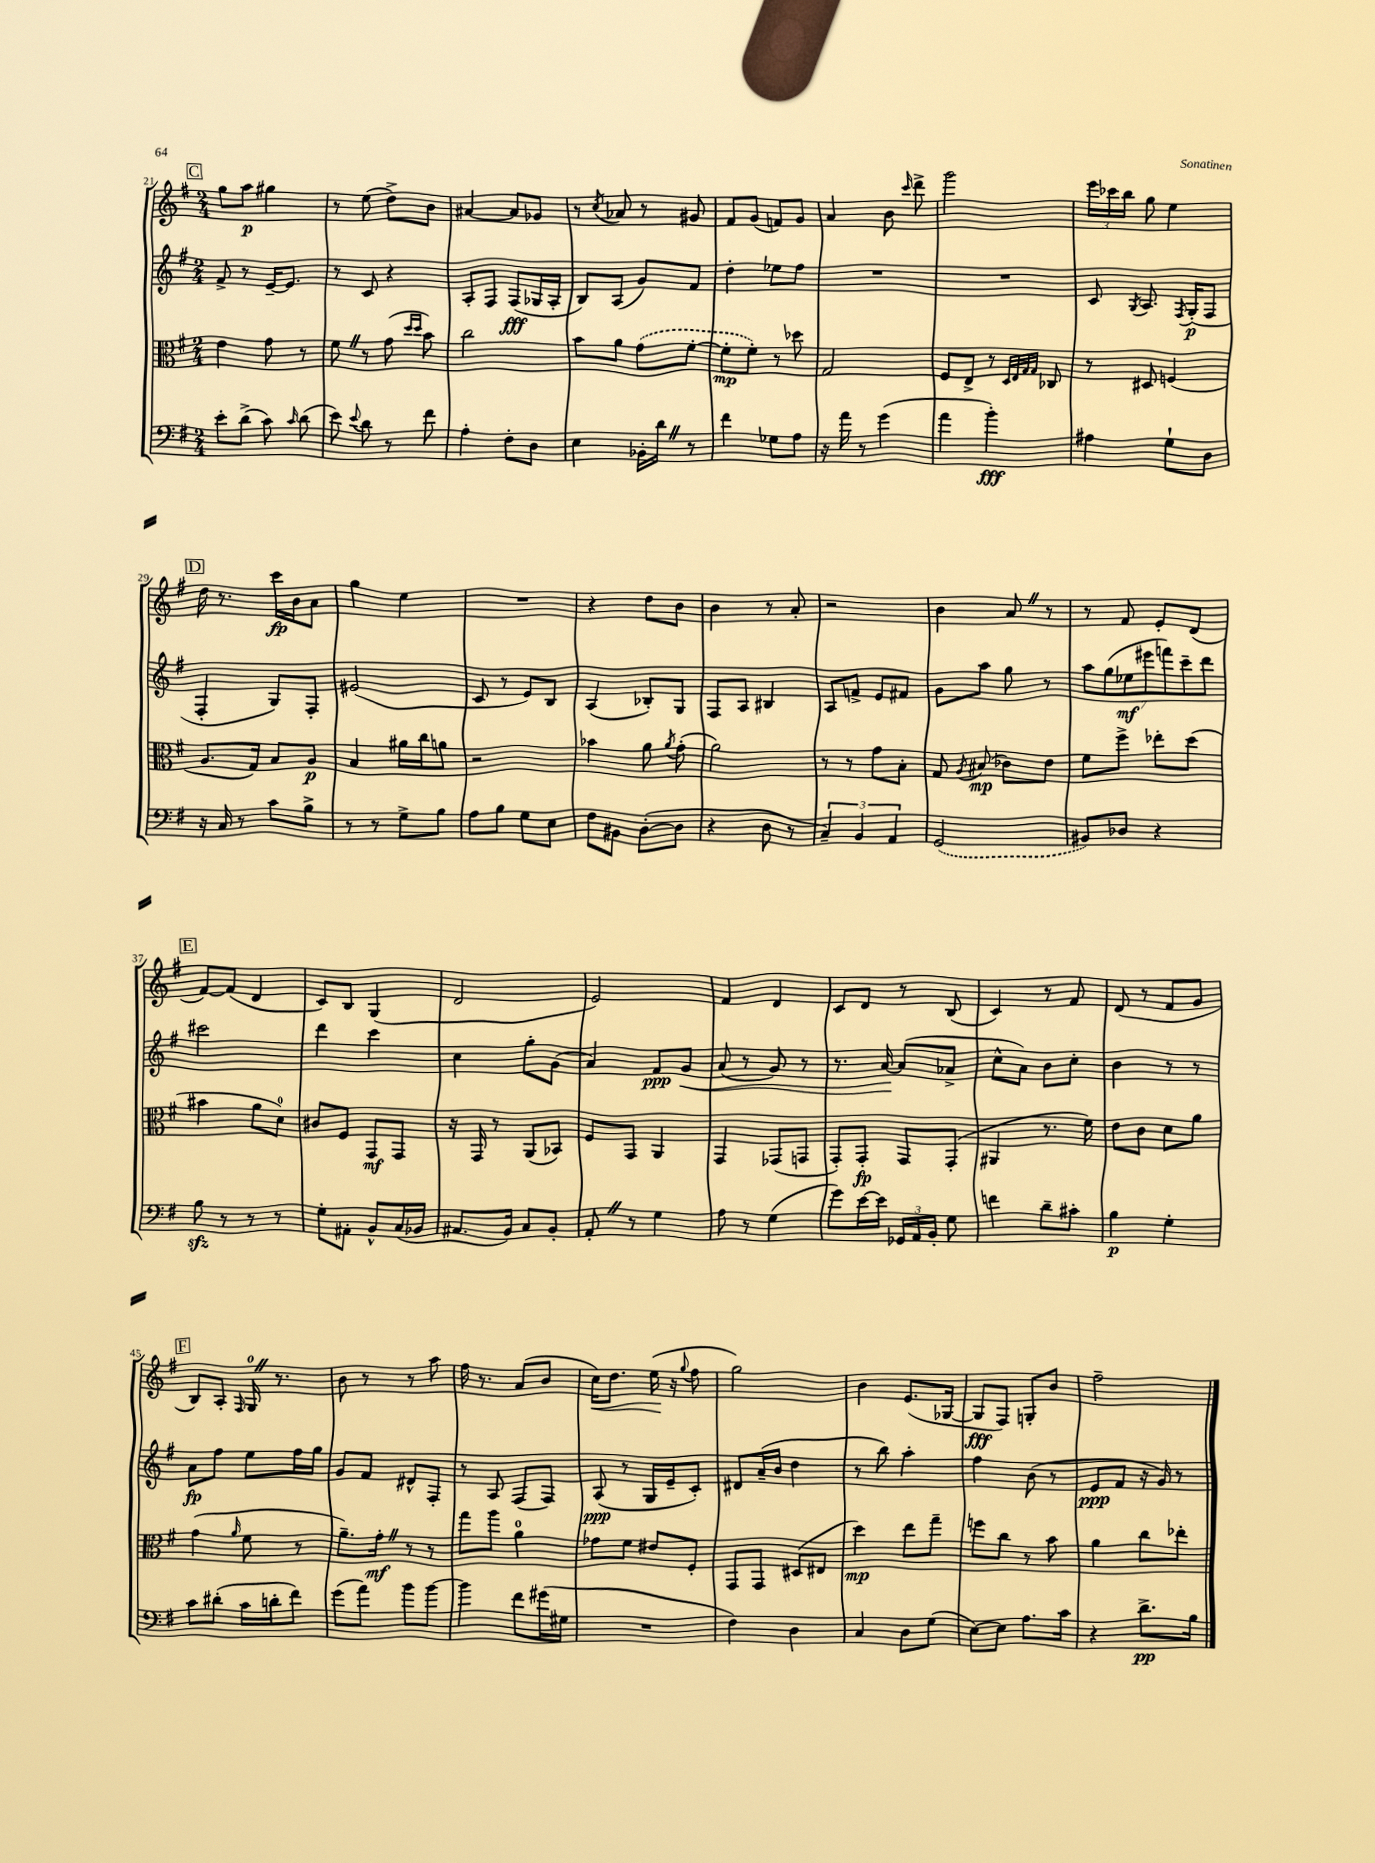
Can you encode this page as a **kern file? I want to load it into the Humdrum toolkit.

**kern	**kern	**kern	**kern
*staff4	*staff3	*staff2	*staff1
*clefF4	*clefC3	*clefG2	*clefG2
*k[f#]	*k[f#]	*k[f#]	*k[f#]
*M2/4	*M2/4	*M2/4	*M2/4
8e'	4e	8f#^	8gg
(8d^	.	8r	8aa
8c)	8g	[16e~	4gg#
.	.	8.e]	.
16qqc	.	.	.
(8d	8r	.	.
=	=	=	=
8e)	8f#	8r	8r
8qqe	.	.	.
8d	8r	8c	(8ee
8r	(8g	4r	8dd^)
.	16qqdd	.	.
.	16qqdd	.	.
8f#	8b)	.	8b
=	=	=	=
4A'	2cc	8A'	[4a#
.	.	8F#	.
8F#'	.	(8F#	8a#]
8D	.	16G-	8g-
.	.	16A'	.
=	=	=	=
4E	8b	8B)	8r
.	.	.	8qcc
.	8a	(8A	8a-
16BB-'	(8g	8g)	8r
16d	.	.	.
8r	[8f#'	8f#	8g#
=	=	=	=
4f#	8f#']	4dd'	8f#
.	8f#')	.	(8g
8G-	8r	8ee-	8f)
8A	8dd-	8ff#	8g
=	=	=	=
16r	2G	2r	4a
16a	.	.	.
8r	.	.	.
(4g	.	.	8b
.	.	.	16qqccc
.	.	.	8ddd^
=	=	=	=
4a	8F#	2r	2ggg
.	8E^	.	.
4b')	8r	.	.
.	32qqD	.	.
.	32qqE	.	.
.	32qqG	.	.
.	32qqG	.	.
.	8C-	.	.
=	=	=	=
4A#	8r	8c	24eee
.	.	.	24ccc-
.	.	.	24bb
.	.	8qG	.
.	8D#	8.A	8gg
8G`	(4F	.	4ee
.	.	8qF#	.
.	.	(16G'	.
8D	.	8F#	.
=	=	=	=
16r	8.A	4F#'	16dd
16C	.	.	8.r
8r	.	.	.
.	16G)	.	.
8c	8B	8G)	16ccc
.	.	.	16b
8B^	8A	8F#'	8a
=	=	=	=
8r	4B	(2e#	4gg
8r	.	.	.
8G^	16a#	.	4ee
.	16cc	.	.
8B	8a	.	.
=	=	=	=
8A	2r	8c	2r
8B	.	8r	.
8G	.	8e)	.
8E	.	8B	.
=	=	=	=
8F#	4b-	(4A	4r
8BB#	.	.	.
([8D'	8a	8B-')	8dd
.	8qa	.	.
8D]	(8g'	8G	8b
=	=	=	=
4r	2a)	8F#	4b
.	.	8A	.
8D	.	4B#	8r
8r	.	.	8a'
=	=	=	=
6C~)	8r	8A	2r
.	8r	8f^	.
6BB	.	.	.
.	8g	8e	.
6AA	.	.	.
.	8B'	8f#	.
=	=	=	=
(2GG	8G	8g	4b
.	8qA	.	.
.	(8B#	8aa	.
.	8c-)	8gg	8a
.	8e	8r	8r
=	=	=	=
8BB#)	8f#	14aa	8r
.	.	(14gg	.
8D-	8ff#^	.	8f#
.	.	14ee-	.
.	.	14eee#	.
4r	8ee-'	.	8e'
.	.	14fff)	.
.	.	14ccc~	.
.	(8dd	.	(8d
.	.	14ddd	.
=	=	=	=
8B	4b#	2ccc#	[8f#)
8r	.	.	(8f#]
8r	8a	.	4d
8r	8d)	.	.
=	=	=	=
8G'	8c#	4ddd	8c)
8AA#'	8F#	.	8B
8BB^^	8GG	4ccc	(4G
(16C	8GG	.	.
16BB-	.	.	.
=	=	=	=
8.AA#	16r	4cc	2d
.	16GG	.	.
.	8r	.	.
16BB)	.	.	.
8C	(8AA	8gg'	.
8BB'	8BB-)	(8g	.
=	=	=	=
8AA'	8F#	4a)	2e)
8r	8GG	.	.
4G	4AA	8f#	.
.	.	8g	.
=	=	=	=
8A	4GG	(8a	4f#
8r	.	8r	.
(4G	(8GG-	8g)	4d
.	8GG	8r	.
=	=	=	=
8g)	8GG')	8.r	8c
[16e	8GG'	.	8d
16e]	.	[16a	.
24GG-	8GG	(8a]	8r
24AA	.	.	.
24BB'	.	.	.
8G	(8GG'	8a-^	(8B
=	=	=	=
4f	4AA#	8cc^^	4c)
.	.	8a)	.
8d~	8.r	8b	8r
8c#'	.	8cc'	8f#
.	16f#)	.	.
=	=	=	=
4B	8e	4b	(8d
.	8c	.	8r
4G'	8d	8r	8f#
.	8a	8r	8g
=	=	=	=
8c	(4g	8a	8B)
(8d#'	.	8ff#	8A'
.	16qqa	.	16qqF#
16c	8f#	8ee	16G
16d'	.	.	8.r
8f#)	8r	16ff#	.
.	.	16gg	.
=	=	=	=
(8g	8.a~)	8g	8b
8a)	.	8f#	8r
.	16g'	.	.
8b	8r	8d#^^	8r
[8b	8r	8F#'	8aa
=	=	=	=
4b]	8gg	8r	16ff#
.	.	.	8.r
.	8aa	8A	.
8f#	4a	(8F#	(8a
(16g#	.	8F#)	8b
16G#	.	.	.
=	=	=	=
2r	8g-	(8A	16cc)
.	.	.	8.dd
.	8f#	8r	.
.	8e#	16G	(16ee
.	.	16e~	16r
.	.	.	8qqgg
.	8F#'	8c')	8ff#
=	=	=	=
4F#)	8GG	8d#	2gg)
.	8GG	(16a~	.
.	.	16b	.
4D	(8D#	4dd	.
.	8E#	.	.
=	=	=	=
4C	4dd)	8r	4b
.	.	8bb)	.
8D	8ee	4aa'	(8.e
(8G	8gg~	.	.
.	.	.	[16G-
=	=	=	=
[8E)	8ff	4ff#	8G-]
8E]	8cc	.	8F#)
8.A	8r	(8b	8G'
.	8b	8r	8b
16c	.	.	.
=	=	=	=
4r	4a	8e	2ff#~
.	.	8f#	.
8.d^	8cc	16r	.
.	.	16g)	.
.	8ee-'	8r	.
16B	.	.	.
==	==	==	==
*-	*-	*-	*-
